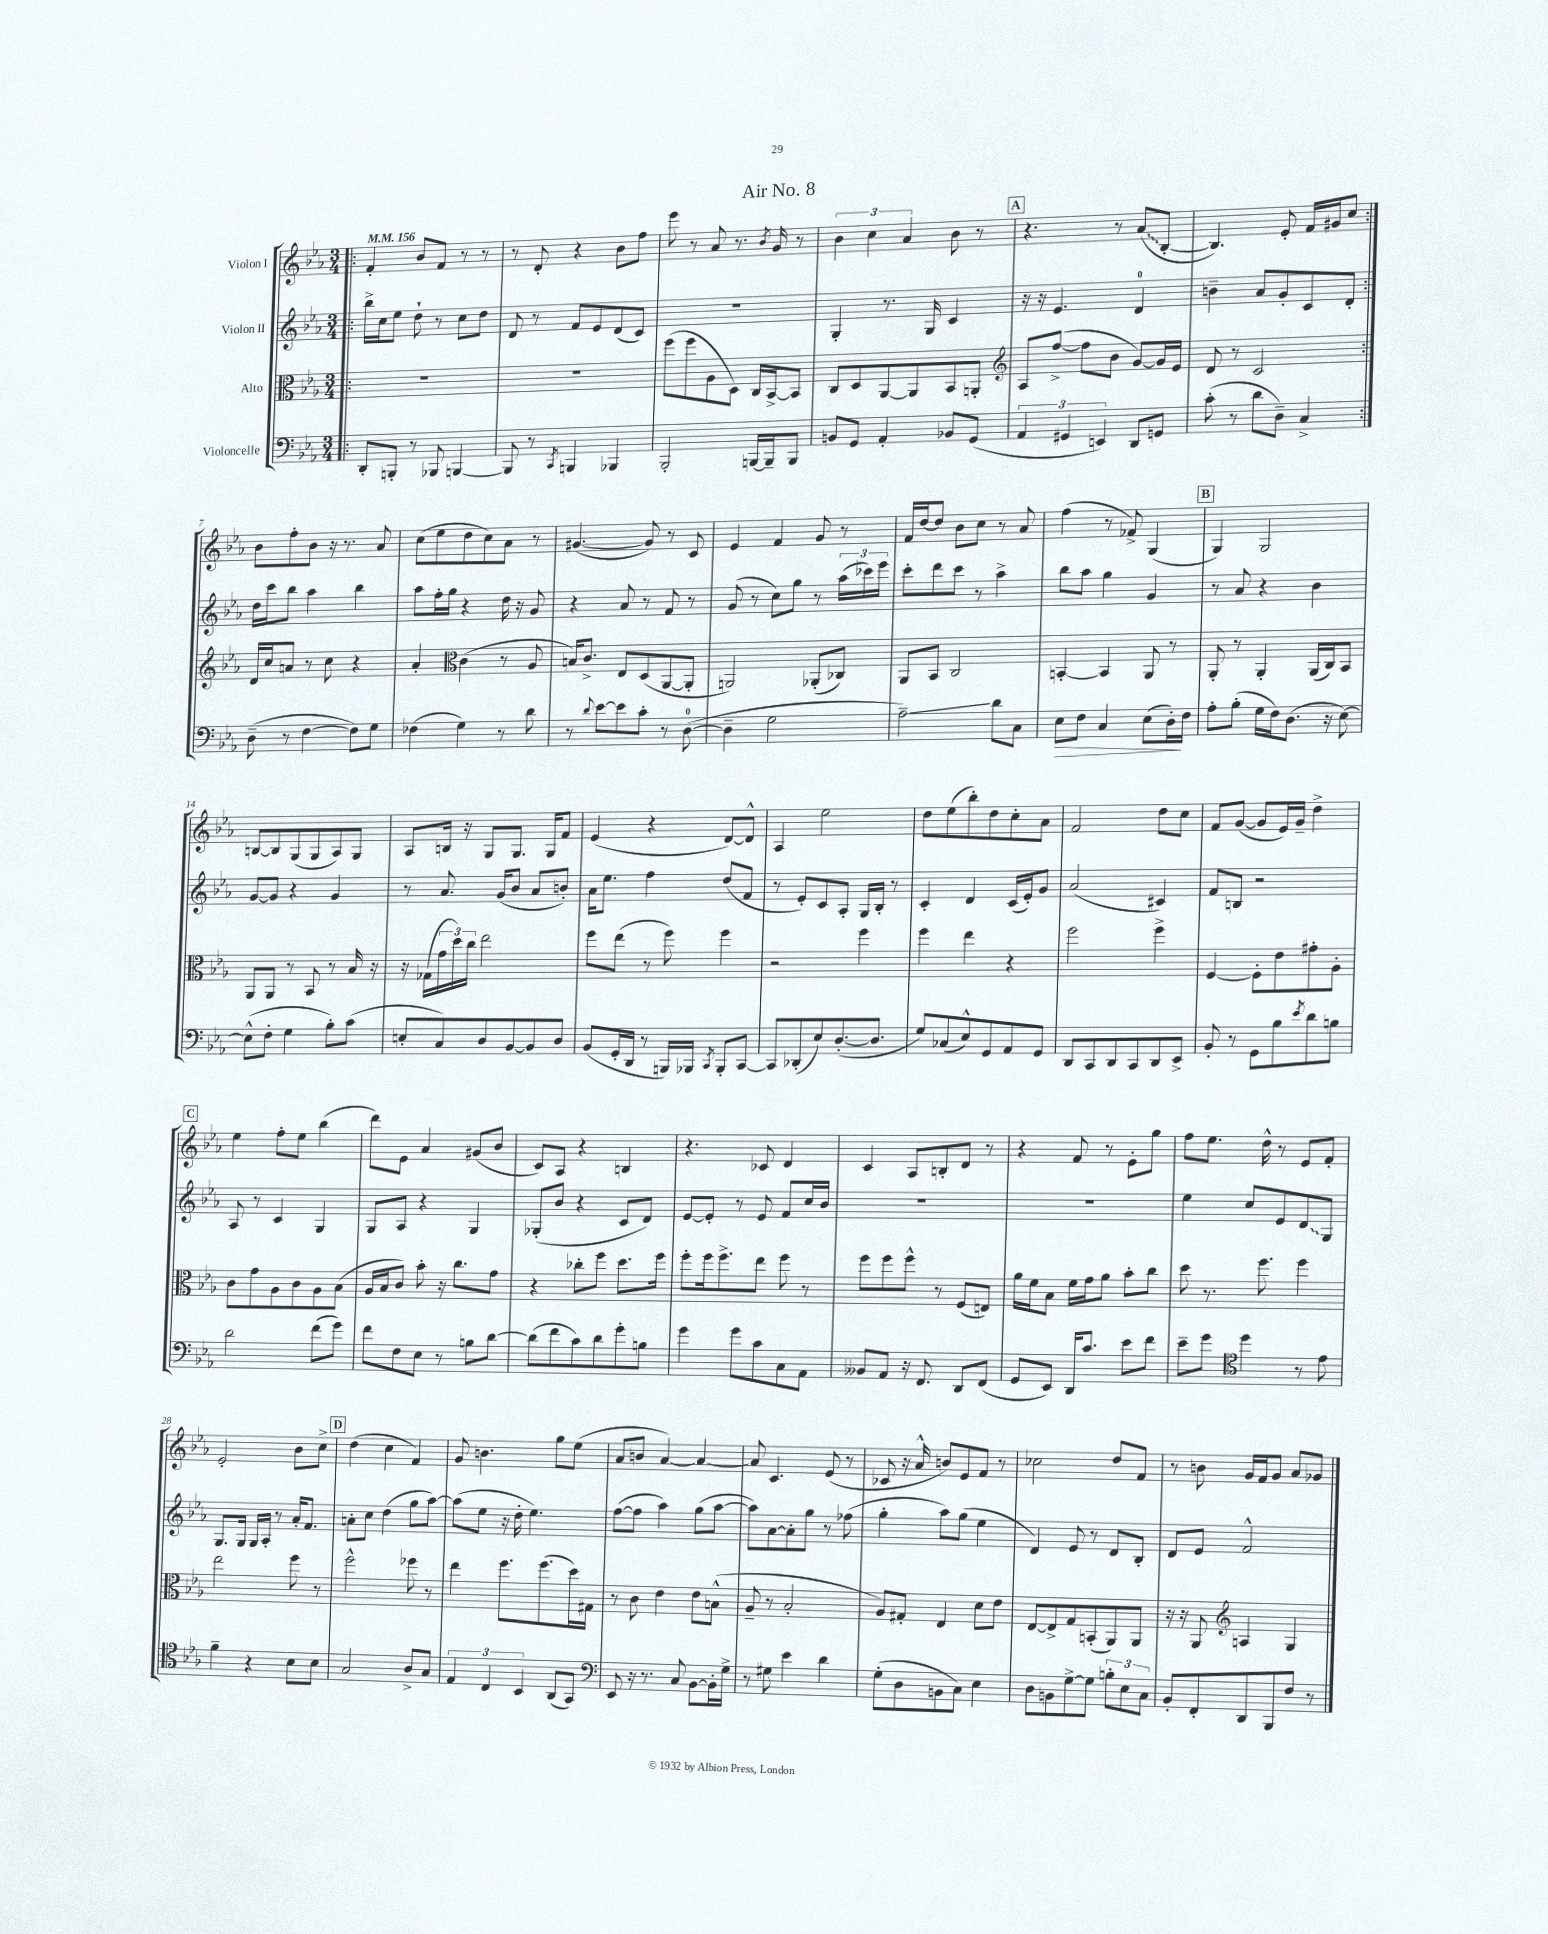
\header { title = "Air No. 8" }
<<
\new StaffGroup <<
\new Staff = "s0" \with { instrumentName = "Violon I" } {
    \clef treble \key ees \major \numericTimeSignature \time 3/4 \tempo 4 = 156
    \repeat volta 2 { \bar ".|:" f'4-. bes'8 f'8 r8 r8 |
    r8 d'8-. r4 bes'8 f''8 |
    ees'''8 r8 aes'8 r8. \acciaccatura { bes'8 } g'16 r8 |
    \tuplet 3/2 { bes'4 c''4 aes'4 } bes'8 r8 |
    \mark \markup { \box "A" } r4. r8 \once \override Glissando.style = #'zigzag aes'8\glissando( bes8~-. |
    bes4.) ees'8-. f'16 gis'16 c''8 | }
    bes'8 f''8-. bes'8 r16 r8. aes'8 |
    c''8( ees''8 d''8 c''8) aes'8 r8 |
    gis'4.~( gis'8) r8 c'8 |
    ees'4 f'4 g'8 r8 |
    f'16 d''16~ d''8 bes'8 c''8 r8 aes'8 |
    f''4( r8 fes'8->) g4( |
    \mark \markup { \box "B" } g4) g2 |
    b8~ b8 g8( g8 aes8) g8 |
    aes8 b16 r16 g8 g8. g16 f'8 |
    ees'4( r4 d'8~) d'8-^ |
    aes4 ees''2 |
    d''8 ees''8( bes''8-.) d''8 c''8-. aes'8 |
    f'2 d''8 c''8 |
    f'8 g'8~( g'8 ees'16) g'16-- d''4-> |
    \mark \markup { \box "C" } ees''4 f''8-. ees''8 bes''4( |
    d'''8) ees'8 aes'4 gis'8( bes'8 |
    c'8) aes8 r4 b4 |
    r4. ces'8 d'4 |
    c'4 aes8 b8-. d'8 r8 |
    r4 f'8 r8 ees'8-. g''8 |
    f''8 ees''8. d''16-^ r8 ees'8 f'8-. |
    ees'2-. bes'8 c''8-> |
    \mark \markup { \box "D" } d''4( c''4 f'4) |
    g'8 b'4. g''8 ees''8( |
    aes'8 b'8 aes'4~) aes'4~ |
    aes'8 c'4. ees'8( r8 |
    ces'8 r16 aes'16-^ b'8) ees'8 f'8 r8 |
    ces''2 d''8 f'8 |
    r8 b'8 g'16 f'16 g'8 aes'8 ges'8 \bar "|." |
}
\new Staff = "s1" \with { instrumentName = "Violon II" } {
    \clef treble \key ees \major \numericTimeSignature \time 3/4
    \repeat volta 2 { \bar ".|:" bes''16-> c''16 ees''8 d''8-! r8 c''8 d''8 |
    d'8 r8 f'8 ees'8 d'8( c'8) |
    R2. |
    g4-. r8. g16 c'4 |
    \mark \markup { \box "A" } r16 r16 ees'4. d'4-0 |
    b'4-- aes'8 g'8-. c'8 d'8-. | }
    d''16 c'''16 bes''8 aes''4 bes''4 |
    aes''8 f''16-. g''16 r4 d''16 r16 g'8 |
    r4 aes'8 r8 f'8 r8 |
    g'8( r8 c''8) g''8 r8 \tuplet 3/2 { aes''16( ces'''16) ees'''16 } |
    c'''8-. d'''8 c'''8 r8 aes''4-> |
    bes''8 aes''8 g''4 g'4 |
    \mark \markup { \box "B" } r8 aes'8 r4 bes'4 |
    g'8~ g'8 r4 g'4 |
    r8 aes'8. g'16( bes'8 aes'8 b'8-.) |
    aes'16 ees''8. f''4 d''8( f'8 |
    r8 ees'8-.) c'8 aes8-. g16 bes16-. r8 |
    c'4-. d'4 c'16( ees'16-.) g'8 |
    aes'2( cis'4) |
    f'8 b8 r2 |
    \mark \markup { \box "C" } aes8 r8 c'4 g4 |
    g8 aes8 r4 g4 |
    ges8-.( bes'8 r4 c'8 d'8) |
    ees'8~ ees'8-. r8 ees'8 f'8 c''16 bes'16 |
    R2. |
    R2. |
    ees''4 c''8 ees'8 \once \override Glissando.style = #'zigzag d'8\glissando g8 |
    g8. g16 g16 aes16-. r8 aes'16-. f'8. |
    \mark \markup { \box "D" } a'8-. c''8 d''4( g''8 aes''8~) |
    aes''8( ees''8 r16 d''16-. ees''4.) |
    f''8~( f''8 aes''4) g''8( aes''8~ |
    aes''8) aes'8~ aes'8-. g''8 r8 fes''8( |
    g''4-. aes''8) g''8( ees''4 |
    d'4) ees'8 r8 d'8 bes8-. |
    d'8 ees'8 f'2-^ \bar "|." |
}
\new Staff = "s2" \with { instrumentName = "Alto" } {
    \clef alto \key ees \major \numericTimeSignature \time 3/4
    \repeat volta 2 { \bar ".|:" R2. |
    R2. |
    f''8( f''8 aes8 d8) c16 bes,16~-> bes,8 |
    c8 d8 aes,8~ aes,8 bes,8 a,8-. |
    \mark \markup { \box "A" } \clef treble aes8 f''8~->( f''8 bes'8 g'8~) g'16 ees'16 |
    d'8 r8 c'2 | }
    d'16 c''16 a'8 r8 c''8 r4 |
    aes'4-. \clef alto c'4( r8 aes8 |
    b16) c'8.-> ees8 d8( aes,8~ aes,8-. |
    a,2) aes,8-.( ces8) |
    aes,8 bes,8 c2 |
    b,4~-. b,4 aes,8 r8 |
    \mark \markup { \box "B" } aes,8-. r8 aes,4-. aes,16( c16) bes,8 |
    aes,8 aes,8 r8 bes,8 r8 bes16 r16 |
    r16 ges16( \tuplet 3/2 { g'16 d''16) c''16 } ees''2 |
    f''8 ees''8( r8 f''8) f''4 |
    r2 f''4 |
    f''4 ees''4 r4 |
    f''2 f''4-> |
    f4~ f8-. ees'8 gis'8-. aes8-. |
    \mark \markup { \box "C" } c'8 g'8 aes8 c'8 aes8 bes8( |
    aes16 bes16 c'8) bes'8-. r16 c''8. g'8 |
    r4 ces''8-. f''8 d''8. f''16 |
    f''8-. f''16 f''8.-> ees''8 f''8 r8 |
    f''8 f''8 f''8-^ r8 f8( e8) |
    aes'16 f'16 bes8 f'16 g'16 aes'8 bes'8-. c''8 |
    d''8 r8. f''8. f''4 |
    ees''2 f''8 r8 |
    \mark \markup { \box "D" } f''2-^ fes''8 r8 |
    ees''4 f''8. f''8.( d''16) gis16 |
    r8 c'8 ees'4 ees'8 b8-^( |
    aes8-- r8 bes2-. |
    aes8) gis8-. ees4 d'8 ees'8 |
    ees8~ ees8-> g8 b,8-.( aes,8) aes,8 |
    r16 r16 aes,8 \clef treble a4 g4 \bar "|." |
}
\new Staff = "s3" \with { instrumentName = "Violoncelle" } {
    \clef bass \key ees \major \numericTimeSignature \time 3/4
    \repeat volta 2 { \bar ".|:" d,8-. b,,8-. r8 bes,,8 b,,4~ |
    b,,8 r8 \acciaccatura { c,8 } b,,4 bes,,4 |
    bes,,2-. b,,16~ b,,16-- b,,8 |
    b,8 g,8 aes,4-. bes,8 g,8( |
    \mark \markup { \box "A" } \tuplet 3/2 { aes,4 gis,4 e,4) } d,8 g,8 |
    c'8-.( r8 d'8 d8--) c4-> | }
    d8--( r8 f4~ f8) g8 |
    fes4( g4) r8 d'8 |
    r8 \appoggiatura { d'8 } ees'8~ ees'8 c'8-. r8 d8-0~( |
    d4-- g2 |
    aes2--\glissando) d'8 c8 |
    ees8\> f8 c4 ees8( d16-.\!) f16 |
    \mark \markup { \box "B" } aes8-. bes8-.( g16 f16) d8.( r16 ees8~) |
    ees8-^( f8-. g4 bes8-.) c'8( |
    e8-. c8) d8 bes,8~ bes,8 d8 |
    bes,8( g,16-. d,16 r8 b,,16) bes,,16 \acciaccatura { c,8 } bes,,8-. c,8~ |
    c,8 des,8-.( ees8) d8.~-.( d8. |
    g8) ces8( ees8-^) g,8 aes,8 g,8 |
    d,8 c,8 d,8 c,8 d,8 ees,8-> |
    bes,8-. r8 g,8 bes8 \acciaccatura { ees'8 } d'8 b8 |
    \mark \markup { \box "C" } d'2 f'8( g'8) |
    f'8 f8 ees8 r8 b8 d'8~ |
    d'8( f'8 c'8) d'8 g'8-. b8 |
    g'4 g'8 c'8 c8 aes,8 |
    beses,8 aes,8 r16 f,8. d,8 f,8( |
    g,8 ees,8) d,16 c'8. ees'8 f'8 |
    ees'8-- g'8 \clef tenor d''4 r8 ees'8 |
    f'4-- r4 bes8 bes8 |
    \mark \markup { \box "D" } g2 aes8-> g8 |
    \tuplet 3/2 { ees4 c4 bes,4 } aes,8( g,8) |
    \clef bass ees,8 r16 r8. c8 bes,8~ bes,16-. g16-> |
    r8 gis8 ees'4 d'4 |
    g8-.( d8 b,8 c8) ees4 |
    d8 b,8 g8~-> g8 \tuplet 3/2 { b8-. ees8 c8 } |
    bes,8-. f,8-. d,8 bes,,8 f8 r8 \bar "|." |
}
>>
>>
